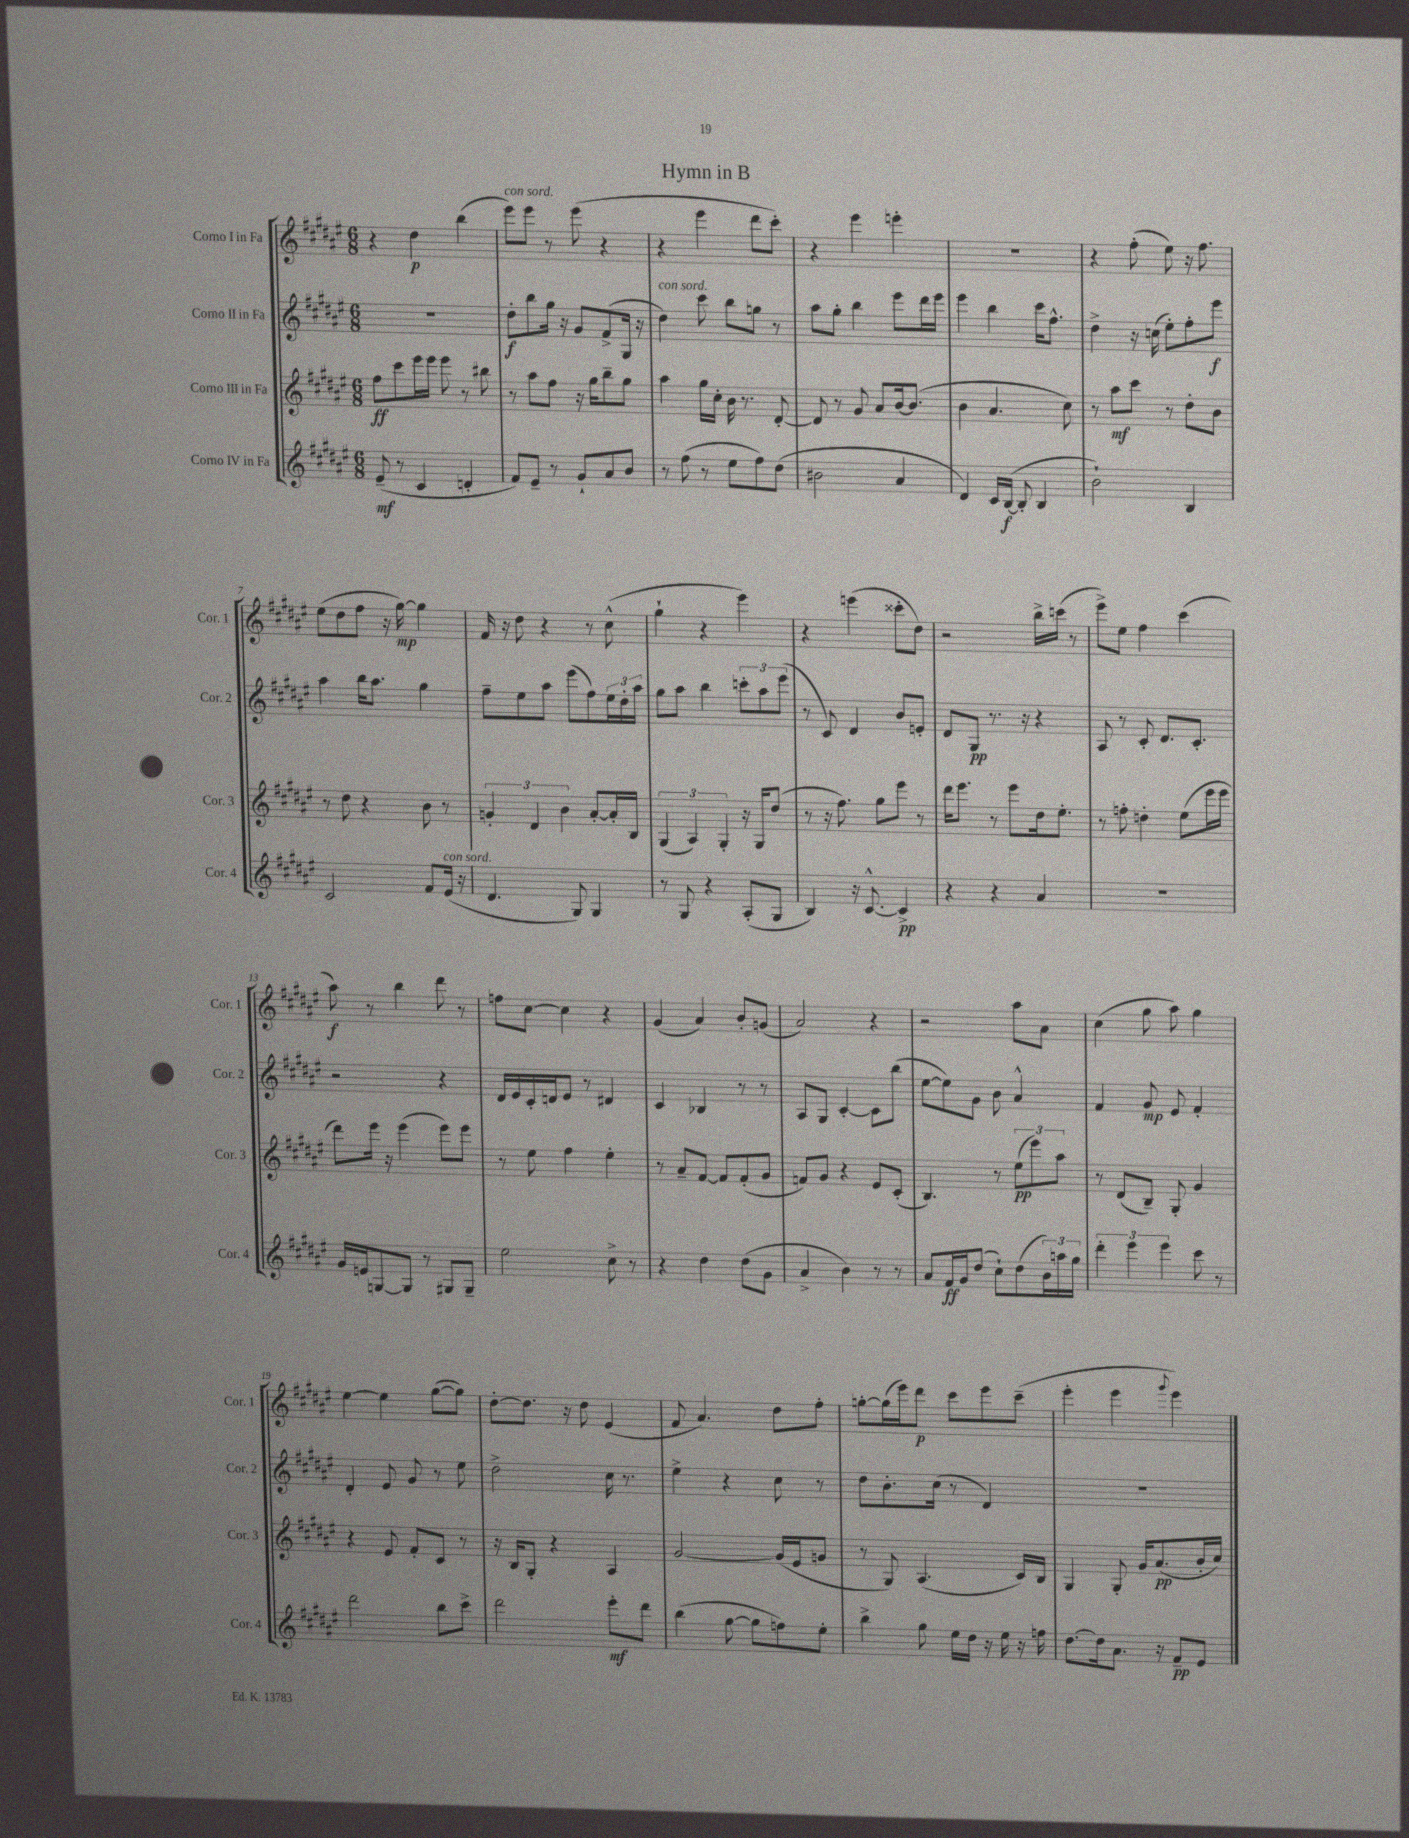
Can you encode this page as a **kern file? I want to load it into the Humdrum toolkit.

**kern	**dynam	**kern	**dynam	**kern	**dynam	**kern	**dynam
*part4	*part4	*part3	*part3	*part2	*part2	*part1	*part1
*staff4	*staff4	*staff3	*staff3	*staff2	*staff2	*staff1	*staff1
*I"Corno IV in Fa	*	*I"Corno III in Fa	*	*I"Corno II in Fa	*	*I"Corno I in Fa	*
*I'Cor. 4	*	*I'Cor. 3	*	*I'Cor. 2	*	*I'Cor. 1	*
*clefG2	*	*clefG2	*	*clefG2	*	*clefG2	*
*k[f#c#g#d#a#e#]	*	*k[f#c#g#d#a#e#]	*	*k[f#c#g#d#a#e#]	*	*k[f#c#g#d#a#e#]	*
*M6/8	*	*M6/8	*	*M6/8	*	*M6/8	*
=1	=1	=1	=1	=1	=1	=1	=1
(8e#~/	mf	8ff#\L	ff	2.r	.	4r	.
8r	.	8ccc#\	.	.	.	.	.
4c#/	.	16eee#\L	.	.	.	4dd#\	p
.	.	16eee#\JJ	.	.	.	.	.
.	.	8eee#\	.	.	.	.	.
4dn'/	.	8r	.	.	.	(4bb\	.
.	.	8bb#X\	.	.	.	.	.
=2	=2	=2	=2	=2	=2	=2	=2
!	!	!	!	!	!	!LO:TX:a:i:t=con sord.	!
8f#/L)	.	8r	.	8dd#'\L	f	8eee#\L)	.
8e#~/J	.	8aa#\L	.	8bb\	.	8eee#\J	.
8r	.	8ff#\J	.	16gg#\Jk	.	8r	.
.	.	.	.	16r	.	.	.
8g#`/L	.	16r	.	8g#/L	.	(8eee#\	.
.	.	16gg#\KL	.	.	.	.	.
8a#/	.	8bb~\	.	(8f#^/	.	4r	.
8b/J	.	8gg#\J	.	16G#/Jk	.	.	.
.	.	.	.	16r	.	.	.
=3	=3	=3	=3	=3	=3	=3	=3
!	!	!	!	!LO:TX:a:i:t=con sord.	!	!	!
8r	.	4aa#\	.	4dd#\)	.	4r	.
(8ff#\	.	.	.	.	.	.	.
8r	.	16gg#\LL	.	8ccc#\	.	4eee#\	.
.	.	16cc#'\JJ	.	.	.	.	.
8ee#\L	.	16b\	.	8bb\L	.	.	.
.	.	8.r	.	.	.	.	.
8ff#\)	.	.	.	8ggn\J	.	8ddd#\L	.
(8dd#\J	.	[8d#'/	.	8r	.	8ccc#'\J)	.
=4	=4	=4	=4	=4	=4	=4	=4
2b#X\	.	8d#/]	.	8aa#\L	.	4r	.
.	.	8r	.	8gg#'\J	.	.	.
.	.	8g#/	.	4bb\	.	4eee#\	.
.	.	8a#/L	.	.	.	.	.
4a#/	.	[16b/k	.	8eee#\L	.	4eeen'\	.
.	.	(8.b/J]	.	.	.	.	.
.	.	.	.	16ddd#\L	.	.	.
.	.	.	.	16eee#\JJ	.	.	.
=5	=5	=5	=5	=5	=5	=5	=5
4d#/)	.	4b\	.	4eee#\	.	2.r	.
16c#/LL	.	4.a#/	.	4bb\	.	.	.
([16B/JJ	f	.	.	.	.	.	.
8B'/]	.	.	.	.	.	.	.
4B/	.	.	.	16ccc#\KL	.	.	.
.	.	.	.	8.ff#^^\J	.	.	.
.	.	8cc#\)	.	.	.	.	.
=6	=6	=6	=6	=6	=6	=6	=6
2b`\)	.	8r	.	4dd#^\	.	4r	.
.	.	8aa#\L	mf	.	.	.	.
.	.	8ccc#\J	.	16r	.	(8ff#'\	.
.	.	.	.	(16ccn\	.	.	.
.	.	8r	.	8ee#'\L)	.	8ee#\)	.
4B/	.	8dd#'\L	.	8ff#'\	.	16r	.
.	.	.	.	.	.	8.ff#\	.
.	.	8b\J	.	8eee#\J	f	.	.
!!LO:LB:g=z
=7	=7	=7	=7	=7	=7	=7	=7
2c#/	.	8r	.	4aa#\	.	(8ee#\L	.
.	.	8dd#\	.	.	.	8dd#\	.
.	.	4r	.	16bb\KL	.	8ff#\J	.
.	.	.	.	8.aa#\J	.	.	.
.	.	.	.	.	.	16r	.
.	.	.	.	.	.	[16gg#\)	mp
8f#/L	.	8b\	.	4gg#\	.	4gg#\]	.
!LO:TX:a:i:t=con sord.	!	!	!	!	!	!	!
(16e#/Jk	.	8r	.	.	.	.	.
16r	.	.	.	.	.	.	.
=8	=8	=8	=8	=8	=8	=8	=8
4.d#/	.	6gn'/	.	8ff#~\L	.	16f#/	.
.	.	.	.	.	.	16r	.
.	.	.	.	8ee#\	.	8dd#\	.
.	.	6d#/	.	.	.	.	.
.	.	.	.	8aa#\J	.	4r	.
.	.	6b\	.	.	.	.	.
8G#/)	.	.	.	(8eee#\L	.	.	.
4G#/	.	[8a#'/L	.	8ff#\)	.	8r	.
.	.	16a#'/L]	.	24ee#\L	.	(8cc#^^\	.
.	.	.	.	24dd#'\	.	.	.
.	.	16B/JJ	.	.	.	.	.
.	.	.	.	24aa#\JJ	.	.	.
=9	=9	=9	=9	=9	=9	=9	=9
8r	.	(6G#/	.	8gg#\L	.	4gg#`\	.
8G#/	.	.	.	8aa#\J	.	.	.
.	.	6A#/)	.	.	.	.	.
4r	.	.	.	4bb\	.	4r	.
.	.	6G#'/	.	.	.	.	.
(8A#'/L	.	16r	.	12cccn'\L	.	4eee#\)	.
.	.	16G#/KL	.	.	.	.	.
.	.	.	.	12aa#\	.	.	.
8G#/J	.	(8dd#/J	.	.	.	.	.
.	.	.	.	(12eee#\J	.	.	.
=10	=10	=10	=10	=10	=10	=10	=10
4B/)	.	8r	.	8r	.	4r	.
.	.	16r	.	8c#/)	.	.	.
.	.	8.ff#\)	.	.	.	.	.
16r	.	.	.	4d#/	.	(4eeen\	.
[8.c#^^/	.	.	.	.	.	.	.
.	.	8gg#\L	.	.	.	.	.
4c#^/]	pp	8eee#\J	.	8b/L	.	8ccc##X'\L	.
.	.	8r	.	8en'/J	.	8dd#\J)	.
=11	=11	=11	=11	=11	=11	=11	=11
4r	.	16ddd#\KL	.	8d#/L	.	2r	.
.	.	8.eee#\J	.	.	.	.	.
.	.	.	.	8G#/J	pp	.	.
4r	.	8r	.	8.r	.	.	.
.	.	8eee#\L	.	.	.	.	.
.	.	.	.	16r	.	.	.
4a#/	.	16dd#\k	.	4r	.	16bb^\LL	.
.	.	8.ee#'\J	.	.	.	(16cccn\JJ	.
.	.	.	.	.	.	8r	.
=12	=12	=12	=12	=12	=12	=12	=12
2.r	.	8r	.	8A#/	.	8eee#^\L)	.
.	.	8ffn'\	.	8r	.	8ee#\J	.
.	.	4ddn'\	.	8c#'/	.	4ff#\	.
.	.	.	.	8.d#/L	.	.	.
.	.	(8ee#\L	.	.	.	(4ccc#\	.
.	.	.	.	8.c#'/J	.	.	.
.	.	16eee#\L	.	.	.	.	.
.	.	16eee#\JJ	.	.	.	.	.
!!LO:LB:g=z
=13	=13	=13	=13	=13	=13	=13	=13
16g#/LL	.	8ddd#\L)	.	2r	.	8aa#\)	f
16en/J	.	.	.	.	.	.	.
[8Gn/	.	16eee#\Jk	.	.	.	8r	.
.	.	16r	.	.	.	.	.
8G/J]	.	(4eee#\	.	.	.	4bb\	.
8r	.	.	.	.	.	.	.
8G#X/L	.	8eee#\L)	.	4r	.	8ddd#\	.
8G#~/J	.	8eee#\J	.	.	.	8r	.
=14	=14	=14	=14	=14	=14	=14	=14
2ee#\	.	8r	.	16d#/LL	.	8ffn\L	.
.	.	.	.	16e#/	.	.	.
.	.	8ee#\	.	16c#'/	.	[8cc#\J	.
.	.	.	.	16dn/J	.	.	.
.	.	4ff#\	.	8e#/J	.	4cc#\]	.
.	.	.	.	8r	.	.	.
8cc#^\	.	4ee#'\	.	4d#X/	.	4r	.
8r	.	.	.	.	.	.	.
=15	=15	=15	=15	=15	=15	=15	=15
4r	.	8r	.	4c#/	.	(4g#/	.
.	.	8a#~/L	.	.	.	.	.
4dd#\	.	[8f#/J	.	4B-X/	.	4a#/)	.
.	.	8f#/L]	.	.	.	.	.
(8dd#\L	.	(8f#'/	.	8r	.	8b'/L	.
8g#\J	.	8g#/J	.	8r	.	(8gn/J	.
=16	=16	=16	=16	=16	=16	=16	=16
4a#^/	.	8fn/L)	.	8A#/L	.	2a#/)	.
.	.	8g#/J	.	8G#/J	.	.	.
4b\)	.	4r	.	[4c#'/	.	.	.
8r	.	8e#/L	.	8c#\L]	.	4r	.
8r	.	(8c#'/J	.	(8bb\J	.	.	.
=17	=17	=17	=17	=17	=17	=17	=17
8a#/L	.	4.B/)	.	[8ee#\L	.	2r	.
16f#/L	ff	.	.	8ee#\])	.	.	.
16g#/J	.	.	.	.	.	.	.
(8dd#/J	.	.	.	8g#\J	.	.	.
8cc#`\L)	.	8r	.	8b\	.	.	.
(8dd#\	.	(12ee#\L	pp	4a#^^/	.	8aa#\L	.
.	.	12eee#\)	.	.	.	.	.
24b\L)	.	.	.	.	.	8a#\J	.
24aan\	.	12aa#\J	.	.	.	.	.
24gg#\JJ	.	.	.	.	.	.	.
=18	=18	=18	=18	=18	=18	=18	=18
6ddd#'\	.	8r	.	4f#/	.	(4cc#\	.
.	.	(8d#/L	.	.	.	.	.
6eee#\	.	.	.	.	.	.	.
.	.	8B~/J)	.	8g#/	mp	8gg#\	.
6eee#\	.	.	.	.	.	.	.
.	.	8G#'/	.	8e#/	.	8aa#\)	.
8ccc#\	.	4g#/	.	4f#'/	.	4gg#\	.
8r	.	.	.	.	.	.	.
!!LO:LB:g=z
=19	=19	=19	=19	=19	=19	=19	=19
2ddd#\	.	4r	.	4d#'/	.	[4ee#\	.
.	.	8e#/	.	8e#/	.	4ee#\]	.
.	.	8f#'/L	.	8g#/	.	.	.
8bb\L	.	8c#/J	.	8r	.	([8gg#\L	.
8ccc#^\J	.	8r	.	8ee#\	.	8gg#\J])	.
=20	=20	=20	=20	=20	=20	=20	=20
2ddd#\	.	16r	.	2dd#^\	.	[8dd#'\L	.
.	.	16B/KL	.	.	.	.	.
.	.	8G#'/J	.	.	.	8.dd#\J]	.
.	.	4r	.	.	.	.	.
.	.	.	.	.	.	16r	.
.	.	.	.	.	.	8dd#\	.
8eee#'\L	mf	4A#/	.	16cc#\	.	(4e#/	.
.	.	.	.	8.r	.	.	.
8ddd#\J	.	.	.	.	.	.	.
=21	=21	=21	=21	=21	=21	=21	=21
(4bb\	.	[2g#/	.	4ee#^\	.	8f#/	.
.	.	.	.	.	.	4.a#/)	.
[8gg#\	.	.	.	4r	.	.	.
8gg#\L]	.	.	.	.	.	.	.
8ffn\)	.	(16g#/LL]	.	8cc#\	.	8dd#\L	.
.	.	16e#/J	.	.	.	.	.
8ee#'\J	.	8gn/J	.	8r	.	8ff#'\J	.
=22	=22	=22	=22	=22	=22	=22	=22
4bb^\	.	8r	.	8dd#\L	.	[8ggn'\L	.
.	.	8G#/)	.	8.b'\	.	(16gg\L]	.
.	.	.	.	.	.	16eee#\J)	.
8gg#\	.	(4.A#/	.	.	.	8ddd#\J	p
.	.	.	.	(16cc#\Jk	.	.	.
16ee#\LL	.	.	.	8r	.	8ccc#\L	.
16dd#\JJ	.	.	.	.	.	.	.
16r	.	.	.	4d#/)	.	8eee#\	.
16ee#\	.	.	.	.	.	.	.
16r	.	16c#/LL)	.	.	.	(8ccc#~\J	.
16ffn\	.	16B/JJ	.	.	.	.	.
=23	=23	=23	=23	=23	=23	=23	=23
[8.dd#\L	.	4G#/	.	2.r	.	4eee#'\	.
16dd#\k]	.	.	.	.	.	.	.
8.a#\J	.	8G#'/	.	.	.	4eee#\	.
.	.	16g#/KL	.	.	.	.	.
16r	.	(8.a#/	pp	.	.	.	.
.	.	.	.	.	.	8qqggg#/	.
8f#~/L	pp	.	.	.	.	4eee#\)	.
8e#/J	.	16b'/L	.	.	.	.	.
.	.	16cc#/JJ)	.	.	.	.	.
==	==	==	==	==	==	==	==
*-	*-	*-	*-	*-	*-	*-	*-
